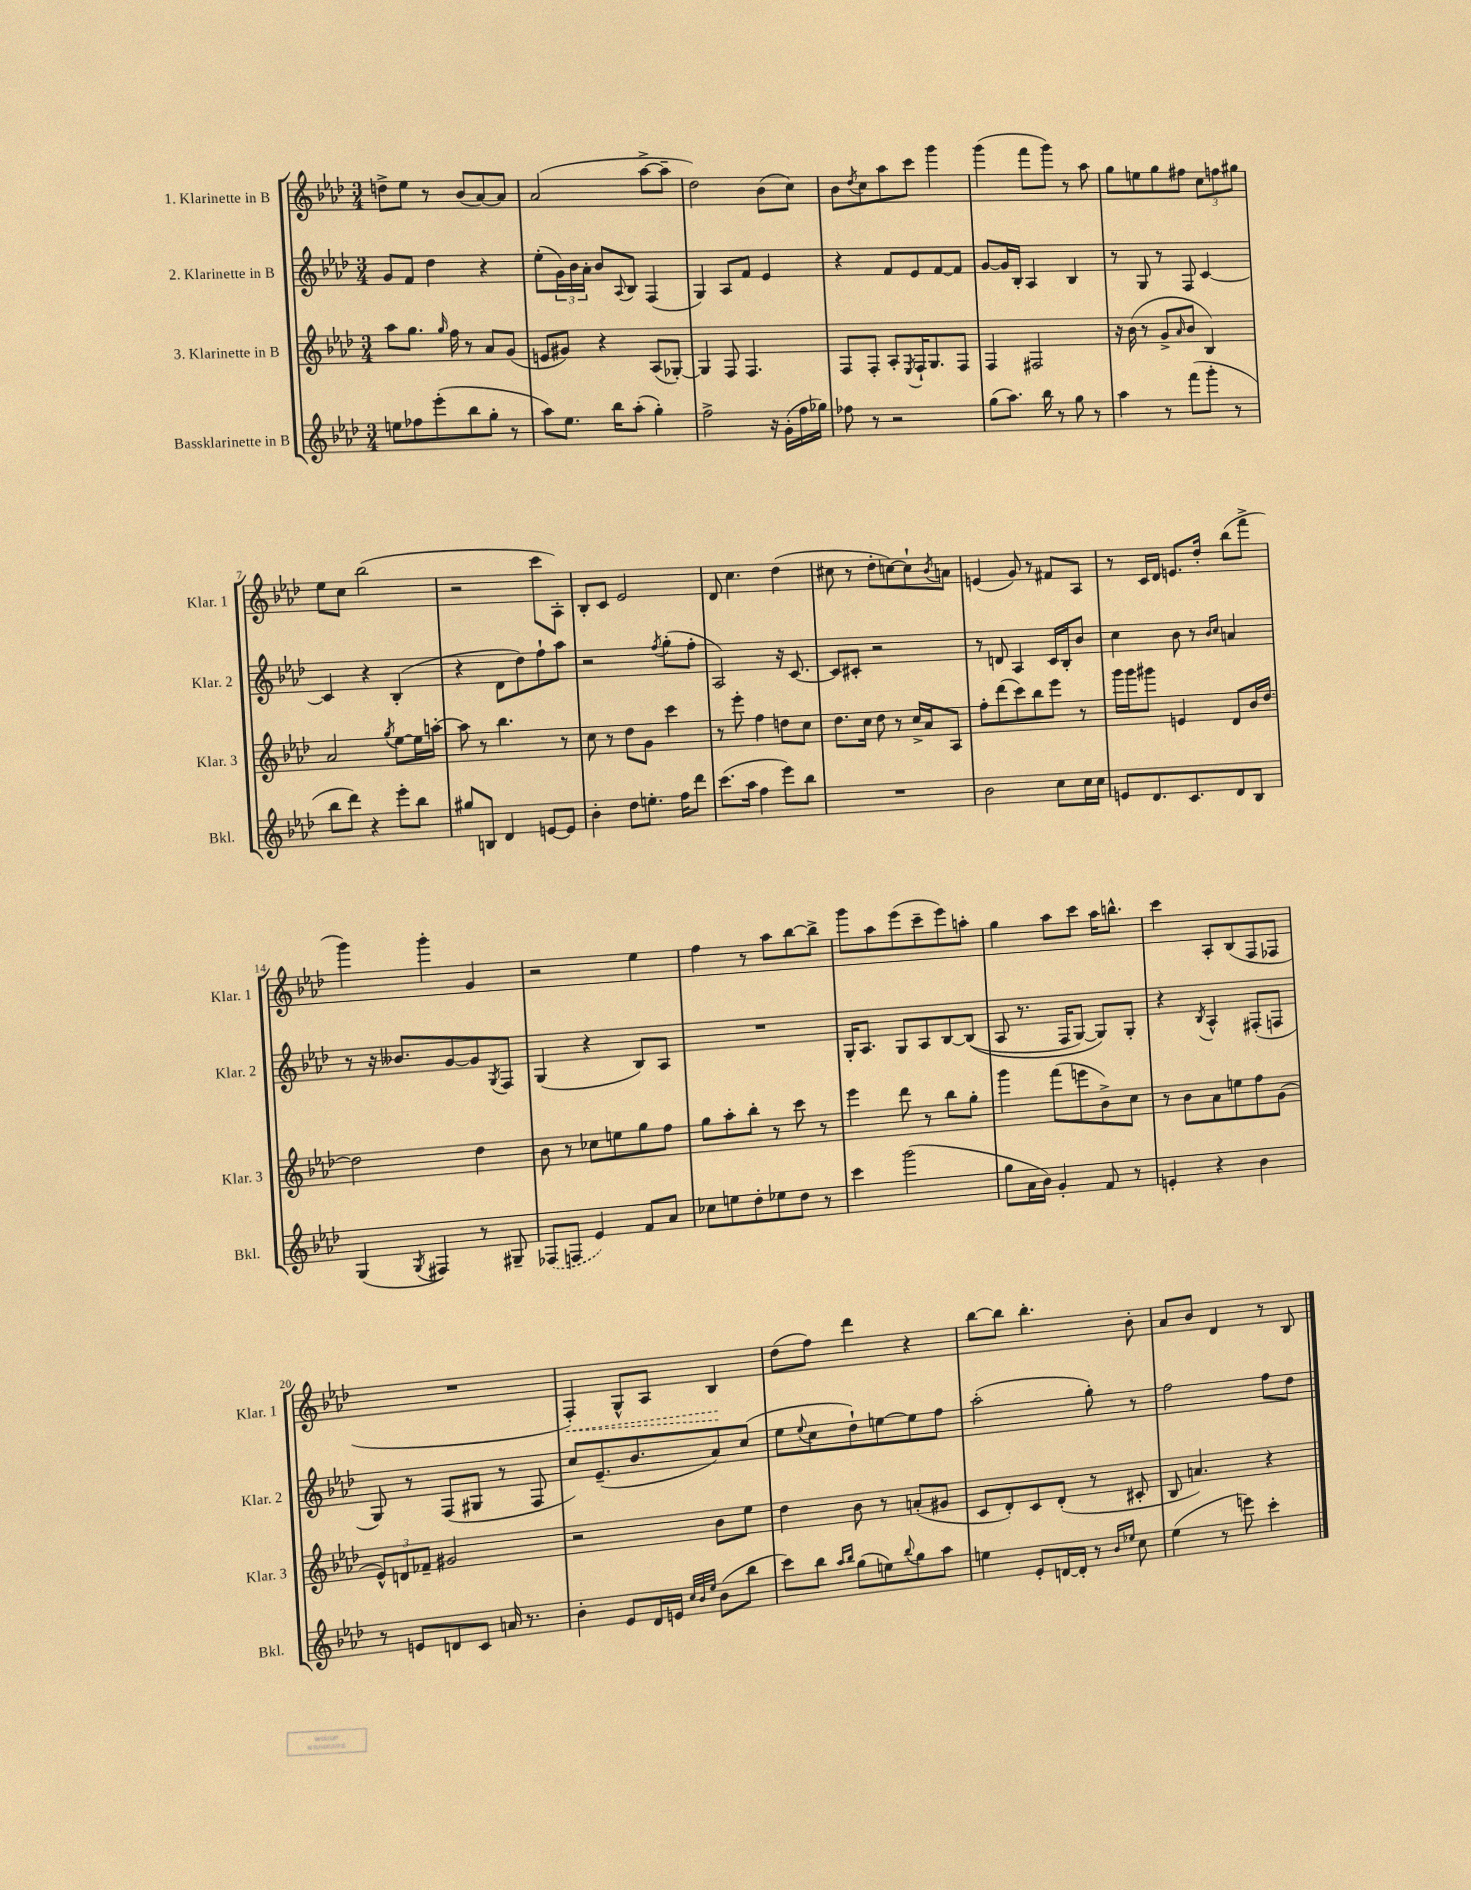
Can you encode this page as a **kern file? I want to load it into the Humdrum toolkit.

**kern	**kern	**kern	**kern	**dynam
*part4	*part3	*part2	*part1	*part1
*staff4	*staff3	*staff2	*staff1	*staff1
*I"Bassklarinette in B	*I"3. Klarinette in B	*I"2. Klarinette in B	*I"1. Klarinette in B	*
*I'Bkl.	*I'Klar. 3	*I'Klar. 2	*I'Klar. 1	*
*clefG2	*clefG2	*clefG2	*clefG2	*
*k[b-e-a-d-]	*k[b-e-a-d-]	*k[b-e-a-d-]	*k[b-e-a-d-]	*
*M3/4	*M3/4	*M3/4	*M3/4	*
=1	=1	=1	=1	=1
8een\L	8aa-\L	8g/L	8ddn^\L	.
8ff-X\	8.gg\J	8f/J	8ee-\J	.
(8eee-'\	.	4dd-\	8r	.
.	16qqgg/	.	.	.
.	16ff\	.	.	.
8bb-\	8r	.	(8b-/L	.
8gg'\J	8a-/L	4r	[8a-/)	.
8r	(8g/J	.	8a-/J]	.
=2	=2	=2	=2	=2
8aa-\L)	8en/L	(8ee-'\L	(2a-/	.
8.ee-\J	8g#X/J)	24g\L)	.	.
.	.	24b-\	.	.
.	.	24a-'\JJ	.	.
.	4r	8b-/L	.	.
16bb-\KL	.	.	.	.
.	.	8qqA-/	.	.
(8aa-'\J	.	8B-/J	.	.
4gg'\)	(8A-/L	(4F/	[8aa-^\L	.
.	[8G-X'/J)	.	8aa-~\J]	.
=3	=3	=3	=3	=3
2ff^\	4G-/]	4G/)	2dd-\)	.
.	8F/	8A-/L	.	.
.	4.F/	8f/J	.	.
16r	.	4e-/	(8b-\L	.
(16g'\LL	.	.	.	.
16ff\	.	.	8cc\J)	.
16gg-X\JJ)	.	.	.	.
=4	=4	=4	=4	=4
8ff-X\	8F/L	4r	8b-\L	.
.	.	.	8qdd-/	.
8r	8F'/J	.	8cc\	.
2r	8A-'/L	8f/L	8aa-\	.
.	8qE-/	.	.	.
.	16F`/K	8e-/	8ccc\J	.
.	8.G/	.	.	.
.	.	[8f/	4ggg\	.
.	8F/J	8f/J]	.	.
=5	=5	=5	=5	=5
(8gg\L	4F/	[8g/L	(4ggg\	.
8.aa-\J)	.	16g/L]	.	.
.	.	16B-'/JJ	.	.
.	2F#X/	4A-/	8fff\L	.
16bb-\	.	.	.	.
8r	.	.	8ggg\J)	.
8gg\	.	4B-/	8r	.
8r	.	.	8aa-\	.
=6	=6	=6	=6	=6
4aa-\	16r	8r	8gg\L	.
.	(16b-\	.	.	.
.	8r	8G/	8een\	.
8r	8g^/L	8r	8gg\	.
.	16qqa-/	.	.	.
(8fff\L	8b-/J	8F/	8ff#X\J	.
8ggg'\J	4B-/)	[4c/	12cc\L	.
.	.	.	12ffn\	.
8r	.	.	.	.
.	.	.	12gg#X\J	.
!!LO:LB:g=z
=7	=7	=7	=7	=7
8bb-\L	2a-/	4c/]	8ee-\L	.
8ddd-\J)	.	.	8cc\J	.
4r	.	4r	(2bb-\	.
.	8qgg/	.	.	.
8eee-'\L	[8ee-\L	(4B-'/	.	.
8bb-\J	16ee-\L]	.	.	.
.	[16aan'\JJ	.	.	.
=8	=8	=8	=8	=8
8gg#X/L	8aa\]	4r	2r	.
8Bn/J	8r	.	.	.
4d-/	4.bb-\	8d-\L	.	.
.	.	8dd-\)	.	.
[8en/L	.	8ff`\	8ccc\L	.
8e/J]	8r	8aa-\J	8A-'\J)	.
=9	=9	=9	=9	=9
4b-'\	8cc\	2r	8B-'/L	.
.	8r	.	8c/J	.
8dd-\L	8dd-\L	.	2e-/	.
8.een'\J	8g\J	.	.	.
.	.	8qff/	.	.
.	4ccc\	(8gg'\L	.	.
16ff\KL	.	.	.	.
8ddd-\J	.	8ff'\J	.	.
=10	=10	=10	=10	=10
(8.ccc\L	8r	2A-/)	8d-/	.
.	8eee-'\	.	4.cc\	.
16aa-\Jk	.	.	.	.
4ff\	4ff\	.	.	.
8eee-\L)	8ddn\L	16r	(4dd-\	.
.	.	[8.c/	.	.
8bb-\J	8cc\J	.	.	.
=11	=11	=11	=11	=11
2.r	8.dd-\L	8c/L]	8cc#X\	.
.	.	8c#X'/J	8r	.
.	16cc\Jk	.	.	.
.	8dd-\	2r	8dd-'\L	.
.	8r	.	[8ccn\)	.
.	16cc^/LL	.	8cc`\]	.
.	16a-/J	.	.	.
.	.	.	8qb-/	.
.	8A-/J	.	8an\J	.
=12	=12	=12	=12	=12
2b-\	8ff'\L	8r	(4en/	.
.	(8ddd-\	8dn/	.	.
.	8ccc\)	4A-/	8g/)	.
.	8bb-\	.	8r	.
8cc\L	8eee-\J	16c/LL	8f#X/L	.
.	.	16B-'/J	.	.
16cc\L	8r	8b-/J	8A-/J	.
16cc\JJ	.	.	.	.
=13	=13	=13	=13	=13
8en/L	16ggg\LL	4cc\	8r	.
.	16ggg\J	.	.	.
8.d-/	8ggg#X\J	.	16c/LL	.
.	.	.	16d-/JJ	.
.	4en/	8b-\	8.en/L	.
8.c/	.	.	.	.
.	.	8r	.	.
.	.	.	16dd-'/Jk	.
.	.	16qqb-/LL	.	.
.	.	16qqcc/JJ	.	.
8d-/	8d-/L	4an/	(8bb-\L	.
8B-/J	16b-/L	.	8fff^\J	.
.	[16dd-/JJ	.	.	.
!!LO:LB:g=z
=14	=14	=14	=14	=14
(4G/	2dd-\]	8r	4ggg\)	.
.	.	16r	.	.
.	.	8.b--X/L	.	.
8qG/	.	.	.	.
4F#X/)	.	.	4ggg'\	.
.	.	[8g/	.	.
8r	4dd-\	8g/]	4g/	.
.	.	8qG/	.	.
8G#X~/	.	8F/J	.	.
=15	=15	=15	=15	=15
(8F-X/L	8b-\	(4G/	2r	.
8Fn/J	8r	.	.	.
4e-/)	8cc-X\L	4r	.	.
.	8een\	.	.	.
8f/L	8gg\	8B-/L)	4ee-\	.
8a-/J	8ff\J	8A-/J	.	.
=16	=16	=16	=16	=16
8cc-X\L	8gg\L	2.r	4ff\	.
8een\	8aa-'\	.	.	.
8dd-'\	8bb-'\J	.	8r	.
8ee-X\	8r	.	8aa-\L	.
8dd-\J	8ccc\	.	[8bb-\	.
8r	8r	.	8bb-^\J]	.
=17	=17	=17	=17	=17
4ccc\	4eee-\	16G'/KL	8ggg\L	.
.	.	8.A-/J	.	.
.	.	.	8aa-\	.
(2ggg\	8ddd-\	8G/L	(8eee-\	.
.	8r	8A-/	8ccc~\	.
.	8bb-\L	[8B-/	8eee-\)	.
.	8gg'\J	((8B-/J]	8aan'\J	.
=18	=18	=18	=18	=18
8gg\L	4ggg\	8A-/	4gg\	.
16a-\L	.	8.r	.	.
16b-\JJ)	.	.	.	.
4g'/	(8fff\L	.	8aa-\L	.
.	.	16F/KL	.	.
.	8eeen\	[8G/J)	8ccc\J	.
8f/	8b-^\)	8G/L])	16aa-\KL	.
.	.	.	8.bbn^^\J	.
8r	8cc\J	8G'/J	.	.
=19	=19	=19	=19	=19
4en'/	8r	4r	4ccc\	.
.	8b-\L	.	.	.
.	.	8qB-/	.	.
4r	8a-\	4A-^^/	8A-'/L	.
.	8een\	.	(8B-/	.
4b-\	8ff\	(8F#X'/L	8F/	.
.	(8g\J	8Fn/J	8F-X/J	.
!!LO:LB:g=z
=20	=20	=20	=20	=20
8r	12e-^^/L)	8G/)	2.r	.
.	12dn/	.	.	.
8en/L	.	8r	.	.
.	12f-X~/J	.	.	.
8dn/	2g#X/	(8F/L	.	.
8c/J	.	8G#X/J	.	.
16an/	.	8r	.	.
8.r	.	.	.	.
.	.	8F/	.	.
=21	=21	=21	=21	=21
!	!	!	!	!LO:HP:b
4b-'\	2r	8cc/L)	4F'/)	<
.	.	(8.e-~/	.	.
8e-/L	.	.	8G^^/L	.
.	.	8.b-/	.	.
16d-/L	.	.	8A-/J	.
16en/JJ	.	.	.	.
32qqcc/LLL	.	.	.	.
32qqb-/	.	.	.	.
32qqee-/JJJ	.	.	.	.
(8b-\L	8b-\L	8a-/)	4B-/	.
8bb-\J	8ee-\J	(8cc/J	.	.
.	.	.	.	[
=22	=22	=22	=22	=22
8ccc\L)	4dd-\	8ee-\L	(8dd-\L	.
.	.	8qqee-/	.	.
8bb-\J	.	8cc\	8ff\J)	.
16qqaa-/LL	.	.	.	.
16qqbb-/JJ	.	.	.	.
(8gg\L	8b-\	8dd-`\)	4ddd-\	.
8een\)	8r	[8een\	.	.
8qqbb-/	.	.	.	.
8gg\	(8an'/L	8ee\]	4r	.
8aa-\J	8g#X/J	8ff\J	.	.
=23	=23	=23	=23	=23
4een\	8c/L	(2aa-'\	[8bb-\L	.
.	8d-'/)	.	8bb-\J]	.
8e-'/L	8c/	.	4.bb-'\	.
[16dn/L	(8d-'/J	.	.	.
16d'/JJ]	.	.	.	.
8r	8r	8gg'\)	.	.
16qqb-/LL	.	.	.	.
16qqee-X/JJ	.	.	.	.
8cc\	8c#X'/	8r	8b-'\	.
=24	=24	=24	=24	=24
(4ee-\	8B-/	2ff\	8a-/L	.
.	4.an/)	.	8b-/J	.
8r	.	.	4d-/	.
8eeen\)	.	.	.	.
4ccc'\	4r	8ff\L	8r	.
.	.	8dd-\J	8B-/	.
==	==	==	==	==
*-	*-	*-	*-	*-
